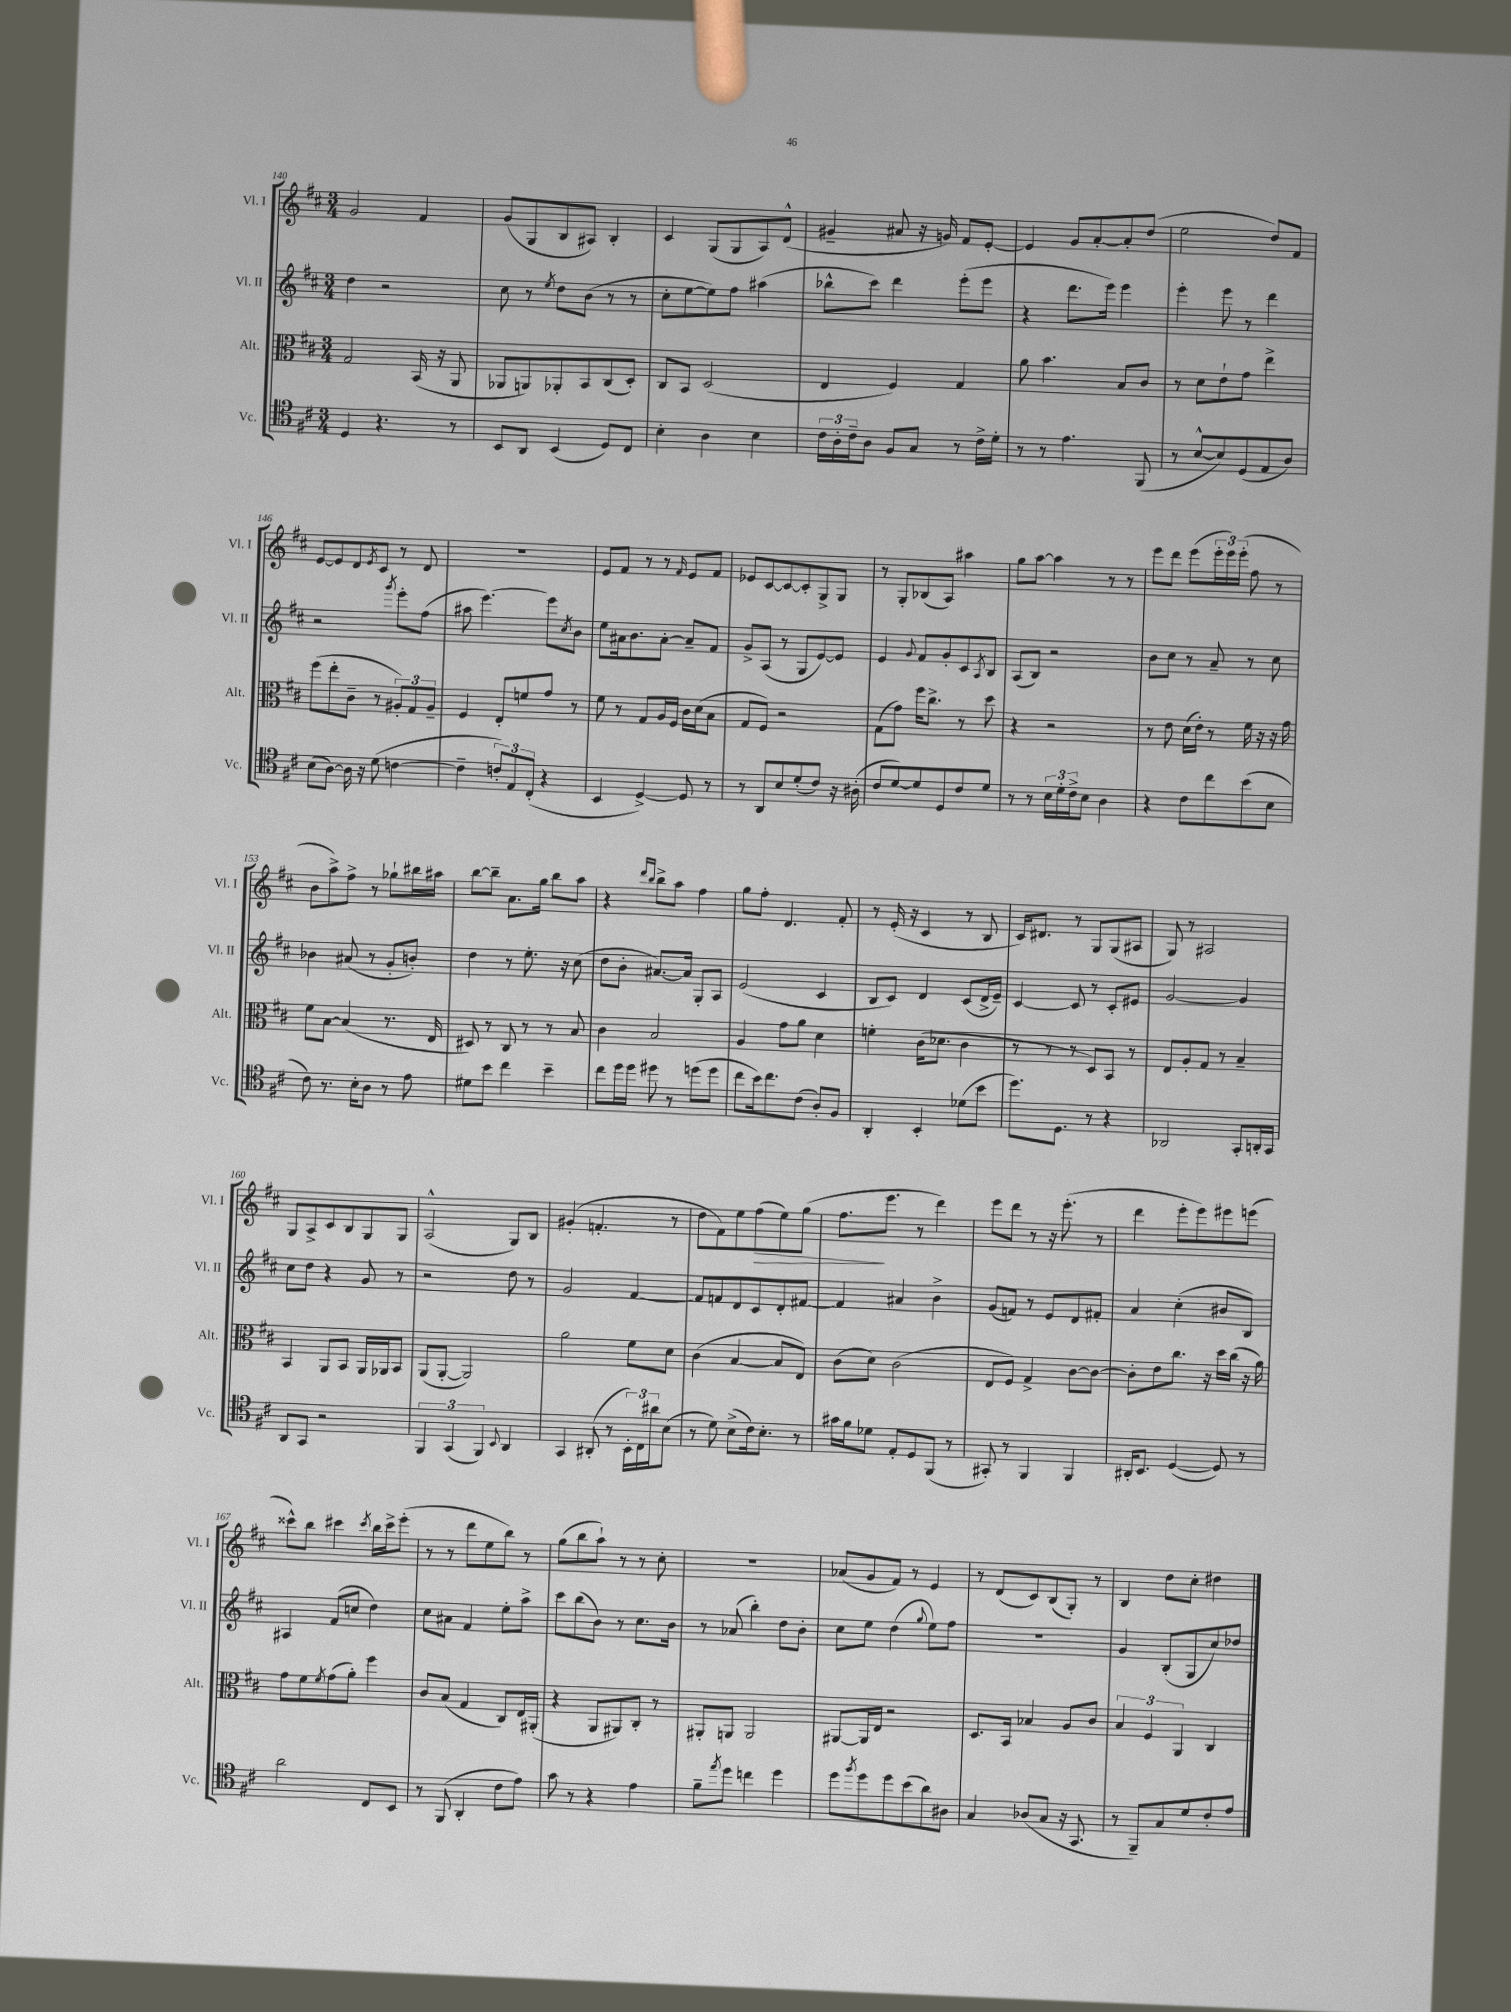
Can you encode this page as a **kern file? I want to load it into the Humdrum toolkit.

**kern	**kern	**kern	**kern
*staff4	*staff3	*staff2	*staff1
*clefC4	*clefC3	*clefG2	*clefG2
*k[f#c#]	*k[f#c#]	*k[f#c#]	*k[f#c#]
*M3/4	*M3/4	*M3/4	*M3/4
4D	2G	4dd	2g
4.r	.	2r	.
.	(16BB	.	4f#
.	16r	.	.
8r	8AA	.	.
=	=	=	=
8BB	8AA-	8cc#	(8g
8AA	8AA)	8r	8G
.	.	8qee	.
(4BB	8AA-'	8dd	8B
.	8BB	(8b	8A#)
8D)	(8C#	8r	4B'
8C#	8D')	8r	.
=	=	=	=
4B'	8C#	8cc#'	4c#
.	8BB	[8ee	.
4A	(2D	8ee])	(8G
.	.	8ff#	8G
4B	.	(4aa#	8A)
.	.	.	(8d^^
=	=	=	=
24c#	4E	8bb-^^	4g#~
24A'	.	.	.
24c#~	.	.	.
8A	.	8ccc#)	.
8F#	4F#)	4ddd	8a#
8G	.	.	16r
.	.	.	16g)
8r	4G	(8eee'	8f#
16c#^	.	8eee	[8e'
16d'	.	.	.
=	=	=	=
8r	8a	4r	4e]
8r	4.b	.	.
4.e	.	8.ddd	8g
.	.	.	[8a'
.	.	16eee)	.
.	8B	4eee	8a']
(8FF#	8c#	.	(8dd
=	=	=	=
8r	8r	4eee'	2ee
[8B^^	8d	.	.
8B])	8e`	8eee	.
(8D	8g	8r	.
8E	4ee^	4ddd	8dd)
8A)	.	.	8f#
=	=	=	=
(8B	(8ff#	2r	[8e
[8A)	8ee'	.	8e]
16A]	8c#~	.	8d
16r	.	.	.
.	.	.	8qe
(8d	8r	.	8c#
.	.	8qggg	.
[4c	12A#')	8eee'	8r
.	12G	.	.
.	.	(8ff#	8d
.	12A#~	.	.
=	=	=	=
4c~]	4F#	8aa#	2.r
.	.	[4.eee)	.
12c')	8E'	.	.
12E	.	.	.
.	8f	.	.
(12C#'	.	.	.
4r	8g	8eee]	.
.	.	8qcc#	.
.	8r	8b	.
=	=	=	=
4BB	8f#	8ee	8e
.	8r	16a#	8f#
.	.	8.b	.
[4D^)	8G	.	8r
.	16A	[8a#'	8r
.	16F#	.	.
.	.	.	16qqf#
8D]	16c#	8a#~]	8e
.	(16d	.	.
8r	8B	8f#	8f#
=	=	=	=
8r	8G	8g^	8e-
8AA	8F#)	(8A	[8c#
8B	2r	8r	8c#_
(8d'	.	8G	8c#']
8c#)	.	[8e)	8G^
16r	.	8e]	8G
(16A#'	.	.	.
=	=	=	=
8c#	(8G	4e	8r
[8d)	8g)	.	8G'
.	.	8qqg	.
8d]	16ff#	8f#	(8B-
.	8.cc#^	.	.
8D	.	8g'	8A)
8c#	8r	8c#	4aa#
.	.	8qA	.
8d	8dd	8B	.
=	=	=	=
8r	4r	(8A	8gg
8r	.	8B)	[8aa
24B	2r	2r	4aa]
24d'	.	.	.
24c#^	.	.	.
8B	.	.	.
4A	.	.	8r
.	.	.	8r
=	=	=	=
4r	8r	8b	8eee
.	8e	8cc#	8ddd
8c#	(16d	8r	(8eee
.	16e')	.	.
8cc#	8r	8a~	24eee'
.	.	.	24eee)
.	.	.	(24eee'
(8b	16f#	8r	8ff#
.	16r	.	.
8B	16r	8cc#	8r
.	16g	.	.
=	=	=	=
8c#)	8f#	4b-	8b
8.r	[8B	.	8aa^)
.	(4B]	(8a#	8ff#^
16B'	.	.	.
8A	.	8r	8r
8r	8.r	8g'	8gg-`
8e	.	8b')	16bb#
.	16E	.	16aa#
=	=	=	=
8d#	8D#)	4dd	[8bb
8b	8r	.	8bb~]
4cc#	8C#	8r	8.a
.	8r	8.ee'	.
.	.	.	16gg
4b~	8r	.	8bb
.	.	16r	.
.	8B	(8cc#	8aa
=	=	=	=
8cc#	4c#	8dd	4r
16dd	.	8b'	.
16dd	.	.	.
.	.	.	16qqddd
.	.	.	16qqbb
8dd#	2B	[8.a#)	8bb^
8r	.	.	8aa
.	.	16a#]	.
(8dd	.	8G'	4ff#
8dd	.	8A	.
=	=	=	=
8cc#	4A	(2e	8gg
16b)	.	.	8ff#'
8.cc#	.	.	.
.	8g	.	4.d
(8c#	8a	.	.
8A')	4d	4c#	.
8F#	.	.	8f#'
=	=	=	=
4AA'	4f'	8B	8r
.	.	8c#)	(16e'
.	.	.	16r
4BB'	(16c#	4d	4c#
.	8.d-	.	.
(8d-	4c#	(8c#	8r
8b	.	16d^	8B
.	.	16e~)	.
=	=	=	=
8.dd)	8r	[4c#	16c#)
.	.	.	8.d#
.	8r	.	.
8.D	.	.	.
.	8r	8c#]	8r
8r	8D)	8r	8G
4r	8BB	8c#'	(8G
.	8r	8e#	8A#
=	=	=	=
2AA-	8E	[2g	8G)
.	8A'	.	8r
.	8G	.	2A#
.	8r	.	.
8GG'	4B~	4g]	.
16AA'	.	.	.
16GG	.	.	.
=	=	=	=
8AA	4BB	8cc#	8G
8GG	.	8dd	8A^
2r	8AA	4r	8c#
.	8BB	.	8B
.	16AA	8g	8G
.	16AA-	.	.
.	8BB	8r	8G
=	=	=	=
6FF#	(8AA	2r	(2A^^
.	[8AA'	.	.
(6GG	.	.	.
.	2AA])	.	.
6FF#)	.	.	.
8qqBB	.	.	.
4AA	.	8dd	8G)
.	.	8r	8B
=	=	=	=
4GG	2a	2g	(4g#'
(8AA#'	.	.	4.f'
8r	.	.	.
24BB')	8f#	[4f#	.
24C#	.	.	.
24a#	.	.	.
(8B	8d	.	8r
=	=	=	=
8r	(4c#	8f#]	8dd
8d)	.	8f	8f#)
(8B^	[4B	8d	8ee
16c#)	.	8c#	(8ff#
8.B'	.	.	.
.	8B]	8d'	8ee)
8r	8E)	[8f#	(8gg
=	=	=	=
16g#	(8c#	4f#]	8.ff#
16f#	.	.	.
8d-	8d)	.	.
.	.	.	8.eee
8E'	(2c#	4a#	.
8D	.	.	8r
(8FF#	.	4b^	4ddd)
8r	.	.	.
=	=	=	=
8GG#')	8E	(8g	8eee
8r	8F#)	8f)	8ddd
4FF#	4G^	8r	8r
.	.	8e	16r
.	.	.	(8.eee'
4FF#	[8c#	8d	.
.	8c#_	8f#'	8r
=	=	=	=
16AA#'	8c#']	4a	4ddd
8.BB	.	.	.
.	8e	.	.
([4D	8.cc#	(4cc#'	8eee'
.	.	.	8eee)
.	16r	.	.
8D])	16dd	8b#	8eee#
.	(16cc#	.	.
8r	16r	8B)	(8eee
.	16a)	.	.
=	=	=	=
2a	8g	4A#	8ccc##^^)
.	8f#	.	8bb
.	8qf#	.	.
.	(8g	(8f#	4ccc#
.	8a')	8cc	.
.	.	.	8qccc#
8C#	4ff#	4dd)	16bb
.	.	.	16ccc#^
8BB	.	.	(8eee'
=	=	=	=
8r	8c#	8cc#	8r
(8FF#	(8B	8a#	8r
4AA'	4G	4f#	8ddd
.	.	.	8ee
8c#	8C#)	8ee'	8bb)
8e)	16E	8aa^	8r
.	(16AA#'	.	.
=	=	=	=
8g	4r	8ccc#	(8gg
8r	.	(8bb	8bb
4r	8AA	8b)	8aa`)
.	8AA#)	8r	8r
4e	8C#'	8.cc#	8r
.	8r	.	8cc#'
.	.	16b	.
=	=	=	=
8f#~	8AA#'	8r	2.r
8qee	.	.	.
8dd	8AA	(8a-	.
4cc	2AA	4bb')	.
4dd	.	8dd	.
.	.	8b'	.
=	=	=	=
8dd	[8AA#	8cc#	(8a-
8qff#	.	.	.
8dd	16AA#]	8ee	8g
.	16E	.	.
8dd	2r	(4dd	8f#)
(8b	.	.	8r
.	.	8qqgg	.
8a)	.	8ee)	4e
8A#	.	8ff#	.
=	=	=	=
4G	8.D	2.r	8r
.	.	.	(8d
.	16BB	.	.
(8A-	4B-	.	8c#)
8G	.	.	(8B
16r	8A	.	8G')
8.GG	.	.	.
.	8c#	.	8r
=	=	=	=
8r	6B	4g	4B
8FF#~)	.	.	.
.	6F#	.	.
8G	.	(8B'	8dd
.	6AA	.	.
8d	.	8G	8cc#'
8c#'	4C#	8cc#)	4dd#
8e	.	8dd-	.
==	==	==	==
*-	*-	*-	*-
